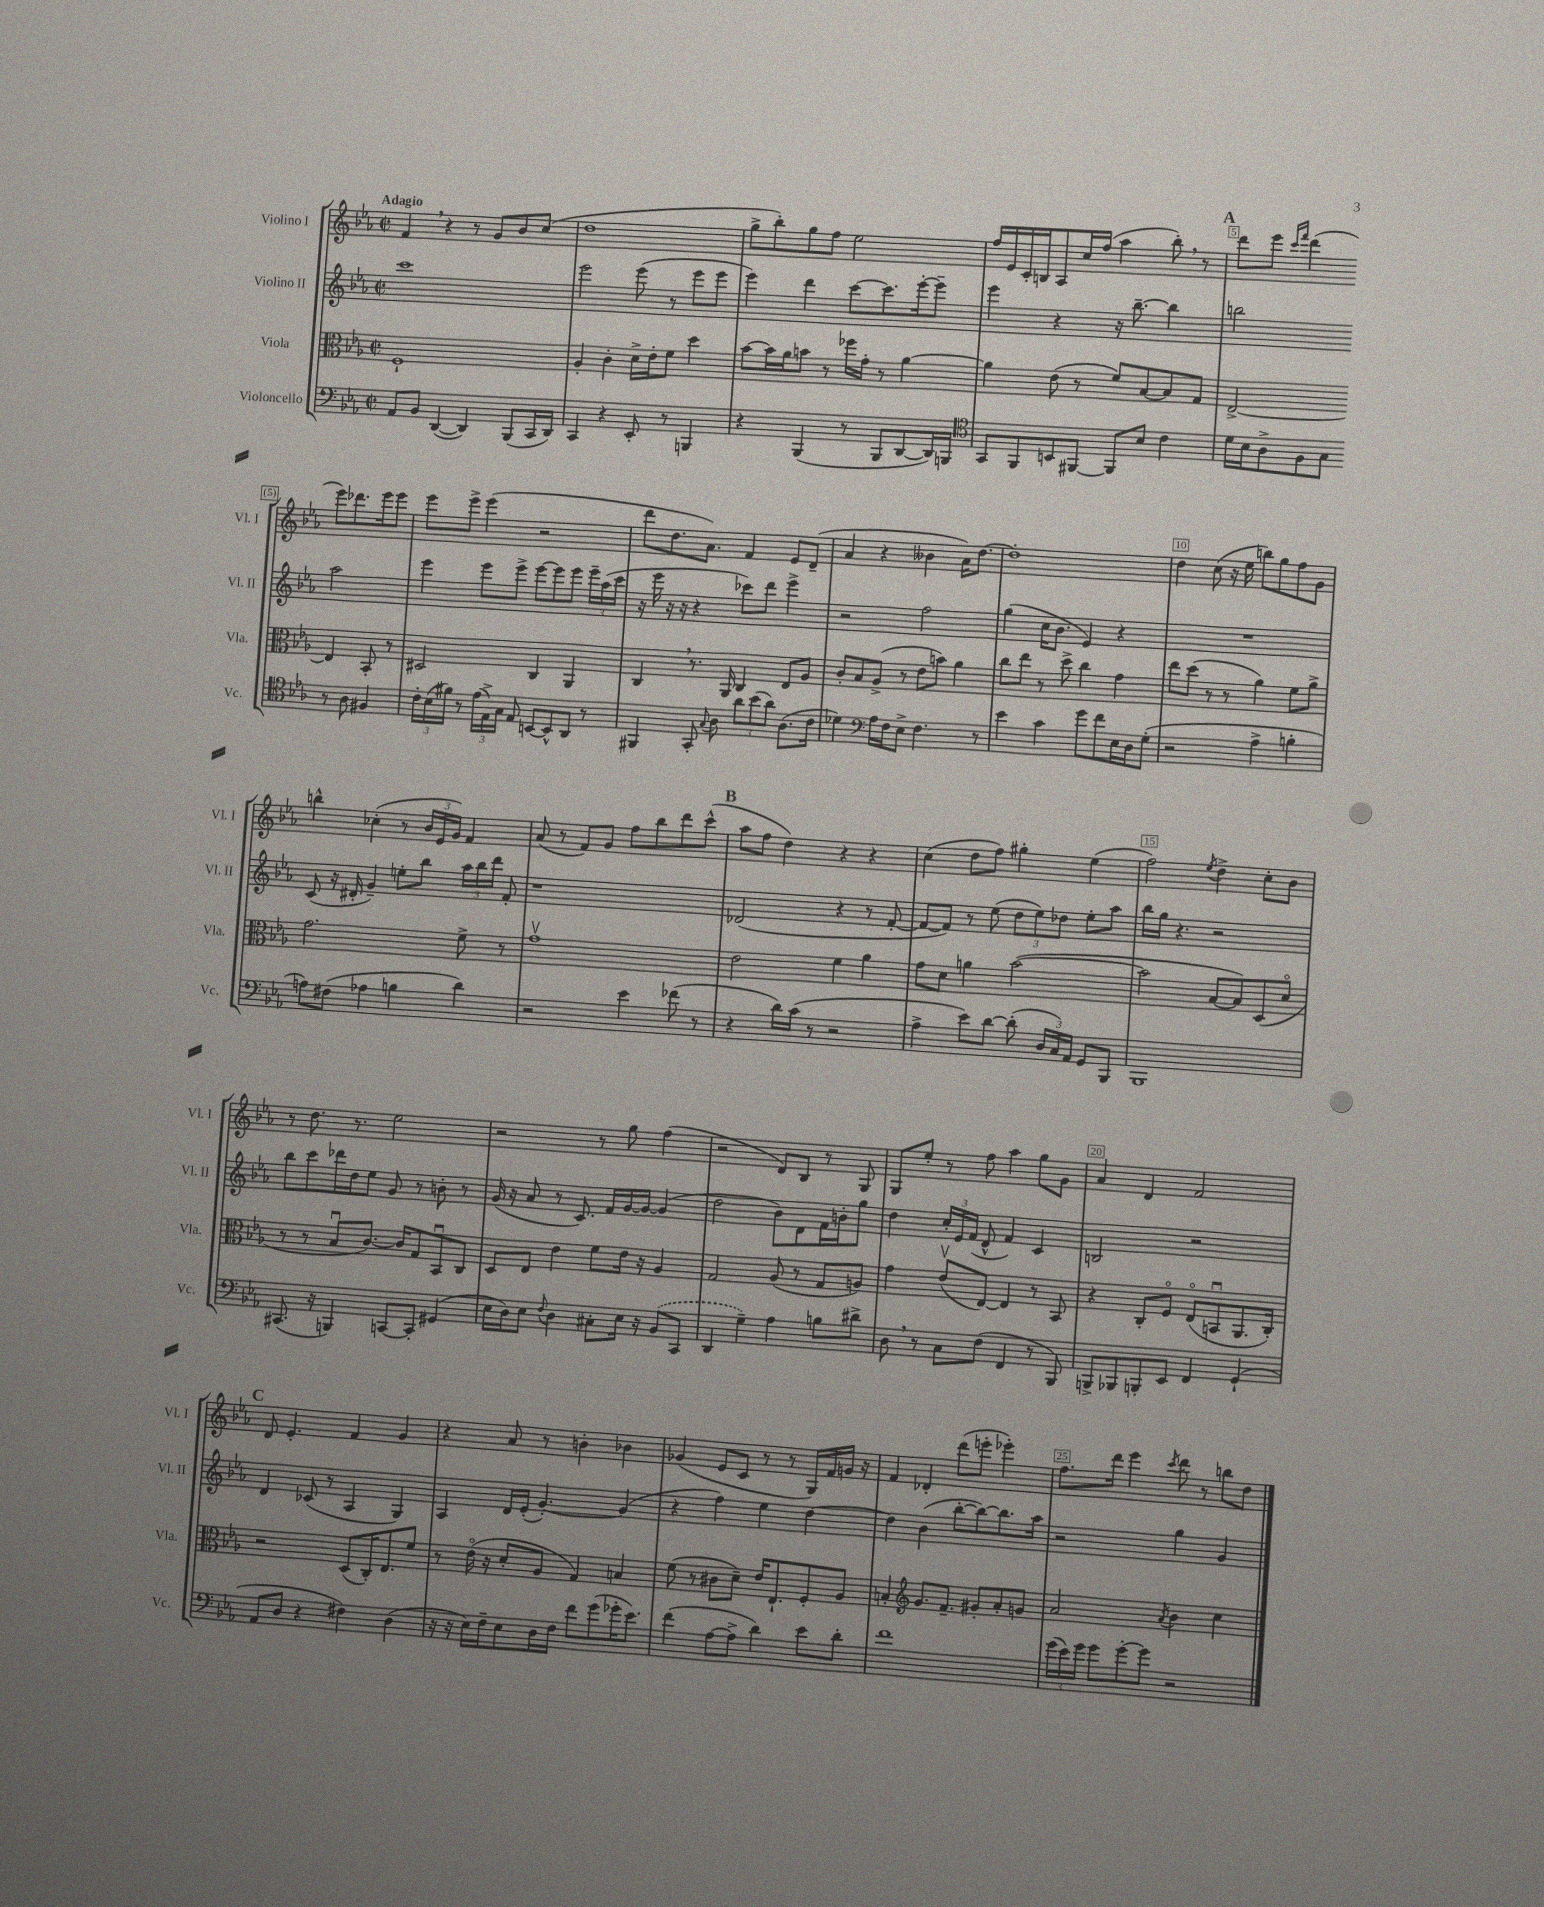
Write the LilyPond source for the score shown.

<<
\new StaffGroup <<
\new Staff = "s0" \with { instrumentName = "Violino I" shortInstrumentName = "Vl. I" } {
    \clef treble \key ees \major \defaultTimeSignature \time 2/2 \tempo "Adagio"
    \autoBeamOff f'4 \breathe r4 r8 g'8[ bes'8 c''8]( |
    d''1 |
    g''8[-> bes''8-.) g''8 f''8] ees''2 |
    f''16[ ees'16 c'16-. b16 aes8 c''16 f''16]( aes''4 bes''8-.) \breathe r8 |
    \mark \markup { \bold "A" } d'''8[ ees'''8] \grace { c'''16[ f'''16] } d'''4( ees'''8[) des'''8. ees'''16 ees'''8] |
    ees'''8[ ees'''8]-> ees'''4( r2 |
    d'''8[ d''8. aes'8.]) f'4 ees'8[ d'8]--( |
    aes'4 r4 beses'4 aes'16[) d''8.]~ |
    d''1-. |
    d''4 c''8( r16 ees''16 b''8[) g''8 f''8 g'8] |
    b''4-^ ces''4-.( r8 \tuplet 3/2 { bes'16[ ees'16 g'16]) } f'4 |
    aes'8( r8 f'8[) g'8] f''8[ bes''8 d'''8 c'''8]-^( |
    \mark \markup { \bold "B" } aes''8[ f''8] d''4) r4 r4 |
    c''4( d''8[ f''8]) gis''4-. ees''4( |
    f''2) \acciaccatura { ees''8 } d''4-> c''8[-. bes'8] |
    r8 d''8. r8. ees''2 |
    r2 r8 g''8 f''4( |
    r2 d'8[) bes8] r8 g8 |
    g8[ ees''8]-. r8 f''8 aes''4 g''8[ g'8] |
    aes'4 d'4 f'2 |
    \mark \markup { \bold "C" } d'8 ees'4.-. f'4 g'4 |
    r4 aes'8 r8 b'4-. bes'4 |
    ges'4( ees'8[ c'8] r8 r8 g16[) f'16 g'16] r16 |
    f'4 des'4-. d'''8[( e'''8]-. ees'''4-.) |
    f''8.[ d'''16] ees'''4 \acciaccatura { c'''8 } d'''8 r8 b''8[ d''8] \bar "|." |
}
\new Staff = "s1" \with { instrumentName = "Violino II" shortInstrumentName = "Vl. II" } {
    \clef treble \key ees \major \defaultTimeSignature \time 2/2
    \autoBeamOff c'''1 |
    ees'''2 ees'''8( r8 ees'''8[ ees'''8] |
    ees'''4) d'''4 c'''8[~ c'''8. ees'''16~-. ees'''8]-- |
    ees'''4 r4 r16 bes''8.~-- bes''4 |
    \mark \markup { \bold "A" } b''2 aes''2 |
    ees'''4 ees'''8[ ees'''8]-> ees'''8[~ ees'''8 ees'''8] \tuplet 3/2 { ees'''16[-- aes''16( c'''16] } |
    r16 ees'''16 r16 r16 r4 ces'''8[) d'''8] ees'''4-> |
    r2 f''2 |
    g''4( c''16[ bes'8.] ees'4) r4 |
    R1 |
    c'8( r16 dis'16-. g'4--) e''8[-. bes''8] \tuplet 3/2 { aes''16[ bes''16 d'''16] } f'8-. |
    r1 |
    \mark \markup { \bold "B" } des'2( r4 r8 f'8~-. |
    f'8[~ f'8]) r8 ees''8( \tuplet 3/2 { d''8[ ees''8) des''8] } ees''8[-. aes''8] |
    bes''16[ g''16] r4. r2 |
    bes''8[ c'''8 des'''16 d''16 ees''8] g'8 r8 b'8-. r8 |
    g'16( r16 aes'8 r8 c'8.) f'16[ g'16~ g'16]~ g'4( |
    d''2 bes'8[) d'8 f'16 b'16-. g''8] |
    d''4 \tuplet 3/2 { c''16[-. ees'16 f'16]( } d'8-^ f'4) c'4 |
    b2 r2 |
    \mark \markup { \bold "C" } d'4 ces'8( r8 aes4 g4) |
    aes4 d'16[ ees'16]-.( g'4.~-.) g'4( |
    r4 f''4) ees''4 d''4~ |
    d''4 bes'4( bes''8[~-. bes''8~) bes''8. aes''16] |
    r2 g''4 g'4 \bar "|." |
}
\new Staff = "s2" \with { instrumentName = "Viola" shortInstrumentName = "Vla." } {
    \clef alto \key ees \major \defaultTimeSignature \time 2/2
    \autoBeamOff f1-! |
    aes4-. c'4-. d'16[-> ees'16-. f'8] d''4 |
    bes'8[~ bes'16 aes'16 b'8] r8 fes''16[ g'16]-. r8 aes'4~ |
    aes'4 ees'8( r8 f'8[) bes8~ bes8 g8] |
    \mark \markup { \bold "A" } ees2~-> ees4 bes,8-. r8 |
    dis2 c4 aes,4 |
    c4 \breathe r8. aes,16 c4 ees8[ aes8] |
    c'8[-. bes8 aes8]->( r8 ees'8[ b'8]) aes'4 |
    c''8[ ees''8] r8 d''8-> c''4 g'4 |
    ees''8[ d''8]( r8 r8 aes'4) f'8[ aes'8]-> |
    g'2. f'8-> r8 |
    g'1\upbow |
    \mark \markup { \bold "B" } ees'2 f'4 aes'4 |
    g'8[ d'8] a'4 bes'2~( |
    bes'2 bes8[~ bes8) d8( d'8]\flageolet |
    r8 r8 bes8[\downbow c'8.]~) c'16[ g8 bes,8\downbow c8] |
    d8[ ees8] ees'4 f'8[ ees'16] r16 aes4 |
    g2 aes8( r8 g8[ a8]) |
    g'4 ees'8[\upbow( ees8]~) ees4 r8 bes,8 |
    r4 c8[-. f8]\flageolet ees8[\flageolet( b,8\downbow aes,8. c16]-.) |
    \mark \markup { \bold "C" } r2 d8[( c16-.) ees8. f'8] |
    r8 ees'16\flageolet( r16 d'8[-. aes8] g4) b4 |
    f'8( r8 cis'8[ d'8]--) ees'16[ ees8.-! f8-. aes8] |
    b4-. \clef treble g'8.[ f'8.]-- gis'8[-. aes'8-. g'8] |
    aes'2 \acciaccatura { aes'8 } bes'4 c''4 \bar "|." |
}
\new Staff = "s3" \with { instrumentName = "Violoncello" shortInstrumentName = "Vc." } {
    \clef bass \key ees \major \defaultTimeSignature \time 2/2
    \autoBeamOff aes,8[ bes,8] d,4~( d,4) bes,,8[( c,16 d,16]) |
    c,4 r4 ees,8-. r8 b,,4 |
    r4 bes,,4( r8 bes,,8[ d,8~ d,16) b,,16] |
    \clef tenor g,8[ f,8 b,8 fis,8]~ fis,8[ bes8] c'4 |
    \mark \markup { \bold "A" } d'16[ bes16 aes8-> f8 g8] r8 aes8 fis4 |
    \tuplet 3/2 { c'16[-. bes16( fis'16]) } r8 \tuplet 3/2 { ees'16[( ees16->) g16] } ees8 b,8[~ b,8-^ aes,8] r8 |
    fis,4 g,8-. \appoggiatura { g8 } aes8 \tuplet 3/2 { aes'8[ bes'8( aes'8]) } aes8.[( c'16] |
    des'4) \clef bass aes16[ f16 ees8]-> f4. r8 |
    ees'4 c'4 g'8[ f'8 ees16 d16 g8]-.( |
    r2 aes4-> b4-. |
    a8[) fis8]( aes4 b4 d'4) |
    r2 ees'4 fes'8( r8 |
    \mark \markup { \bold "B" } r4 d'16[) c'16]( r8 r2 |
    aes4-> ees'8[) d'8]~ d'8-.( \tuplet 3/2 { d16[ c16) aes,16] } g,8[ bes,,8] |
    bes,,1 |
    cis,8.( r16 b,,4) c,8[~ c,8]-. gis,4( |
    ees16[ d16) ees8] \appoggiatura { f8 } d4 cis8[-. ees16] r16 \once \slurDashed bes,8[( c,8] |
    d,4 g4--) aes4 b8[ dis'8]-> |
    d8 \breathe r8 c8[ f8]( f,4 r8 bes,,8) |
    b,,8[-> bes,,8 b,,8-. ees,8] f,4 g,4-!( |
    \mark \markup { \bold "C" } aes,8[ d8] r4 fis4) d4( |
    r16 r16 ees16[) f16-- ees8 d16 f16] f'8[ g'8( ges'16-. ees'8.]) |
    f'4( aes8[~ aes8]-> d'4) ees'8[ d'8]-. |
    f'1 |
    \tuplet 3/2 { g'16[( ees'16) g'16] } g'8[ g'8~-. g'8] r2 \bar "|." |
}
>>
>>
\layout { \context { \Score \override BarNumber.break-visibility = ##(#f #t #t) barNumberVisibility = #(every-nth-bar-number-visible 5) \override BarNumber.stencil = #(make-stencil-boxer 0.1 0.3 ly:text-interface::print) } }
